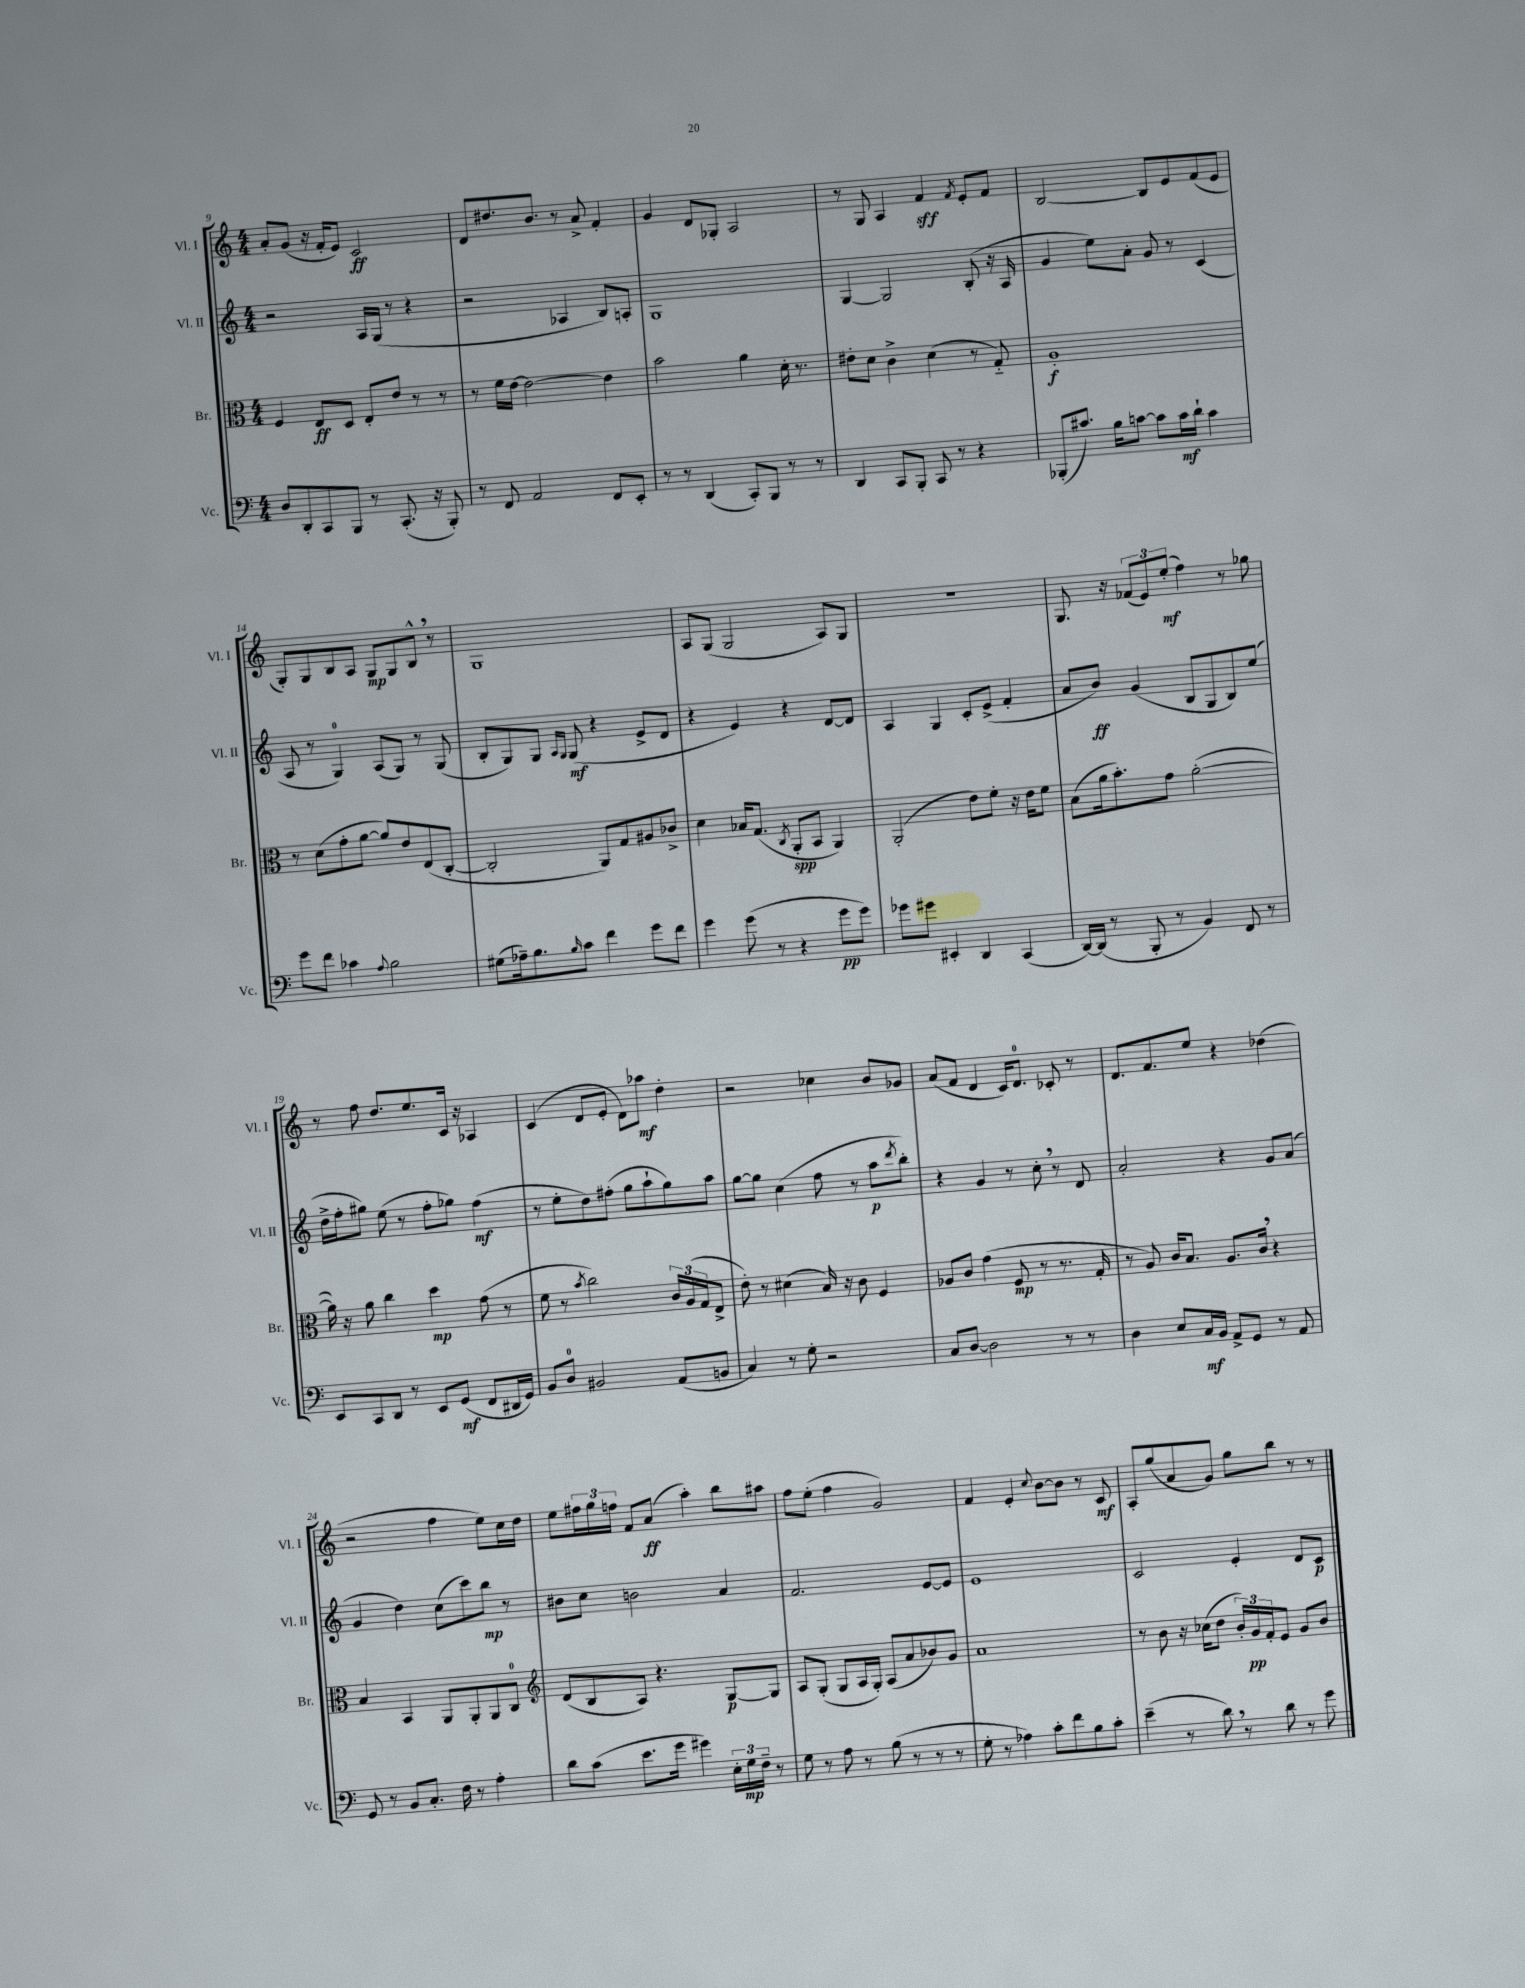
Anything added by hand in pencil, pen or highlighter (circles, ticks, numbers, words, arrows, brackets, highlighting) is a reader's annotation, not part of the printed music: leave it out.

**kern	**kern	**kern	**kern
*staff4	*staff3	*staff2	*staff1
*clefF4	*clefC3	*clefG2	*clefG2
*k[]	*k[]	*k[]	*k[]
*M4/4	*M4/4	*M4/4	*M4/4
8D	4F	2r	8a'
8DD'	.	.	(8g
8CC	8E	.	16r
.	.	.	16f'
8BBB	8D	.	8e)
8r	8E'	16A	2c
.	.	(16G	.
(8.CC'	8e	8r	.
.	8r	4r	.
16r	.	.	.
8BBB')	8r	.	.
=	=	=	=
8r	8r	2r	8d
8FF	16f	.	8.dd#
.	[16e	.	.
2AA	2e_	.	.
.	.	.	8.b
.	.	4A-	8r
.	.	.	8a^
8FF	4e]	8B)	4f'
8EE'	.	8A'	.
=	=	=	=
8r	2b	1G	4g
8r	.	.	.
(4DD	.	.	8d
.	.	.	8G-'
8CC')	4a	.	2A
8BBB	.	.	.
8r	16d'	.	.
.	8.r	.	.
8r	.	.	.
=	=	=	=
4DD	8e#'	[4G	8r
.	8d	.	8G
8CC	4c^	2G]	4A
8BBB'	.	.	.
8CC	(4d	.	4f
8r	.	.	.
.	.	.	8qf
4r	8r	(8B'	8e'
.	8G'~)	16r	8f
.	.	16A	.
=	=	=	=
(8BBB-'	1A'	4g	[2B
8.c#)	.	.	.
.	.	8ee)	.
16B	.	.	.
[8c	.	8a'	.
8c]	.	8g	8B]
16c	.	8r	8e
16d`	.	.	.
4c	.	(4c	(8f
.	.	.	8e
=	=	=	=
8g	8r	8A	8G')
8f	(8d	8r	8G
4c-	8g'	4G)	8B
.	[8a	.	8A
8qqA	.	.	.
2B	8a])	(8A	8G
.	8e	8G)	8G
.	(8E	8r	8B^^
.	[8C'	(8G	8r
=	=	=	=
(8G#	2C']	8B'	1G
16A-~)	.	8G)	.
8.B	.	.	.
.	.	8G	.
.	.	16qqA	.
16qqB	.	16qqG	.
8c	.	(8G	.
4f	8AA)	4r	.
.	8G	.	.
8g	8A#	8e^	.
8f	8c-^	8d	.
=	=	=	=
4g	4d	4r	8A
.	.	.	(8G
(8g	16B-	4e)	2G
.	(8.G	.	.
8r	.	.	.
.	8qC	.	.
4r	8AA'	4r	.
.	8BB	.	.
8g	4AA)	[8d	8A)
8g)	.	8d]	8G
=	=	=	=
8g-	(2AA'	4A	1r
8g#	.	.	.
4EE#'	.	4G	.
4DD	8e)	8c'	.
.	8f'	(8e^	.
(4CC	16r	4f'	.
.	16e	.	.
.	8f	.	.
=	=	=	=
[16DD)	(8B	8a	8.G
(16DD]	.	.	.
8r	16a	8b)	.
.	8.b')	.	16r
8BBB'	.	(4g	(12f-
.	.	.	12e)
8r	8g	.	.
.	.	.	(12ee'
4BB)	([2a'	8B	4ff)
.	.	8G	.
8FF	.	8B)	8r
8r	.	(8ee	8gg-
=	=	=	=
8EE	16a])	16dd^	8r
.	16r	16ff'	.
8CC	8a	8gg#)	8ff
8DD	4cc	(8ee	8.dd
8r	.	8r	.
.	.	.	8.ee
8EE	4dd	8ff'	.
(8GG	.	8gg-)	16c
.	.	.	16r
8FF	(8g	(4ff	4A-
16DD#	8r	.	.
16GG)	.	.	.
=	=	=	=
8BB	8f	8r	(4c
8D	8r	8ee'	.
.	8qb	.	.
2BB#	2cc)	8dd)	8d
.	.	(8ff#'	8e'
.	.	8gg	8d)
.	.	8aa`	8aa-
(8AA	24c	8gg)	4dd'
.	(24A	.	.
.	24G	.	.
8BB	8E^	8aa	.
=	=	=	=
4C)	8e')	[8gg	2r
.	8r	8gg]	.
8r	(4d#	(4cc	.
8G'	.	.	.
2r	16B)	8ff	4cc-
.	16r	.	.
.	8c	8r	.
.	4F	8aa	8b
.	.	8qddd	.
.	.	8bb')	8g-
=	=	=	=
8C	8A-	4r	(8a
[8D	8c	.	8f
2D]	(4g	4g	4d
.	8F	8r	16c)
.	.	.	8.d
.	8r	8cc'	.
8r	8.r	8r	8c-'
8r	.	8d	8r
.	16G'	.	.
=	=	=	=
4D	8r	2a'	8.d
.	8A)	.	.
.	.	.	8.f
8E	16c	.	.
.	8.B	.	.
16C	.	.	8ee
16BB	.	.	.
8AA^	8.A	4r	4r
8GG	.	.	.
.	16c	.	.
8r	4r	8g	(4dd-
8AA	.	(8a	.
=	=	=	=
8GG	4B	4g	2r
8r	.	.	.
8BB	4BB	4dd)	.
8.C'	.	.	.
.	8AA	(8cc	4ff
16F	.	.	.
8r	8AA'	8ccc)	.
4A'	8AA	8bb	8ee)
.	8C	8r	16cc
.	.	.	16dd
=	=	=	=
*	*clefG2	*	*
8d	(8d	8b#	8ee
(8c	8B	8cc	24ff#
.	.	.	24gg
.	.	.	24ff
8.e	8A)	2b	8f
.	4.r	.	(8a
16g	.	.	.
4g#)	.	.	4aa')
24E'	[8G	4a	8bb
24G	.	.	.
24F~	.	.	.
8r	8G]	.	8aa#
=	=	=	=
8G	8A	2.f	8ff
8r	(8G'	.	(8ee'
8A	8G	.	4ff
8r	16A	.	.
.	16G')	.	.
(8B	(8A	.	2g)
8r	8a	.	.
8r	8b-)	[8e	.
8r	8g	8e]	.
=	=	=	=
8G'	1a	1e	4f
8r	.	.	.
4A-)	.	.	4e'
.	.	.	8qqcc
8c'	.	.	[8b
8f	.	.	8b]
8B	.	.	8r
8c'	.	.	8c
=	=	=	=
(4e~	8r	2c	8A'
.	8b	.	(8gg
8r	16r	.	8a
.	(16cc-	.	.
8d)	8dd	.	8g)
8r	24b')	4e'	8gg
.	24g	.	.
.	24f'	.	.
8d	8e	.	8bb
8r	8g	8d	8r
8g	8b	8c	8r
==	==	==	==
*-	*-	*-	*-
